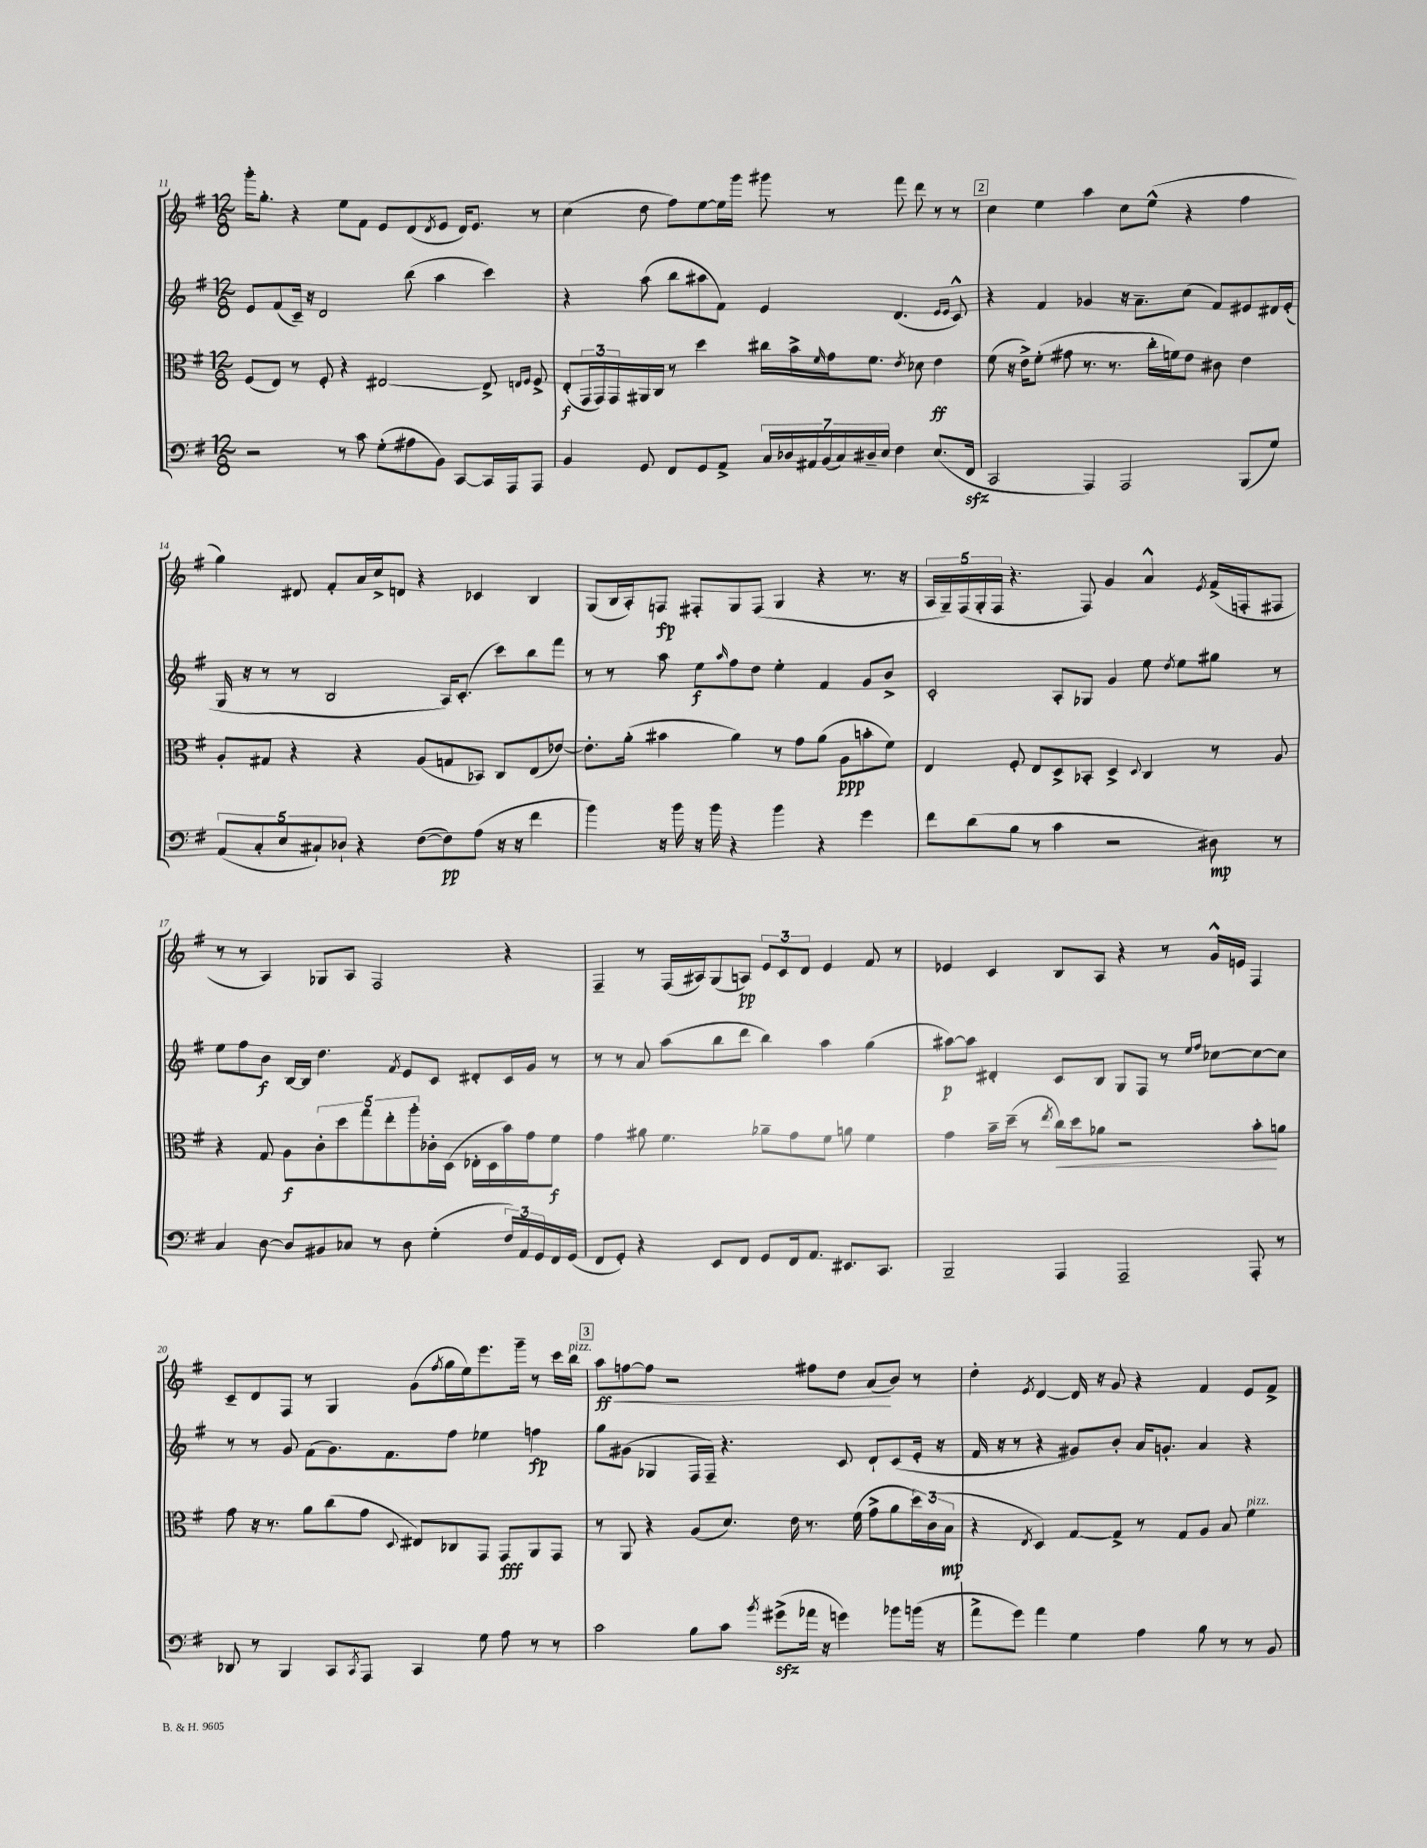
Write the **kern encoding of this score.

**kern	**kern	**kern	**kern
*staff4	*staff3	*staff2	*staff1
*clefF4	*clefC3	*clefG2	*clefG2
*k[f#]	*k[f#]	*k[f#]	*k[f#]
*M12/8	*M12/8	*M12/8	*M12/8
2r	(8F#/L	8e/L	16ggg'\LK
.	.	.	8.gg'\J
.	8E/J)	(8f#/	.
.	8r	16c~/Jk)	4r
.	.	16r	.
.	8F#'/	2d/	.
8r	4r	.	8ee\L
8c\	.	.	8f#\J
(8G'\L	[2E#/	.	8e/L
8A#\	.	(8bb\	(8d/
.	.	.	8qd/
8BB\J)	.	4aa\	8e/J
[8CC/L	.	.	16d/LK)
.	.	.	8.e/J
16CC/]L	8E#^/]	4ccc\)	.
16AAA/J	.	.	.
.	16qqE/LL	.	.
.	16qqF#/JJ	.	.
8AAA/J	8F#^/	.	8r
=	=	=	=
4BB/	(8E'/L	4r	(4cc\
.	24GG/L	.	.
.	24GG/)	.	.
.	24GG/	.	.
8GG/	16AA#/	(8aa\	8dd\
.	16C/JJ	.	.
8FF#/L	8r	8bb\L	8ff#\L)
8GG/	4dd\	8aa#\	[8ee\
8AA^/J	.	8f#\J)	16ee\]L
.	.	.	16ggg\JJ
28C/LL	16cc#\LL	4e/	8ggg#\
28D-/	.	.	.
.	16b^\	.	.
28AA#/	.	.	.
(28BB/	.	.	.
.	16qqf#/	.	.
.	16g\J	.	8r
28C/)	.	.	.
28D#~/	.	.	.
.	8.f#\J	.	.
28E/JJ	.	.	.
4F#\	.	(4.d/	8fff#\
.	8qe/	.	.
.	8d-\	.	8ddd\
(8.E/L	4e\	.	8r
.	.	16qqe/LL	.
.	.	16qqe/JJ	.
.	.	8c^^/)	8r
16FF#/Jk	.	.	.
=	=	=	=
2CC/	(8f#\	4r	4cc\
.	16r	.	.
.	16e^\LK)	.	.
.	(8f#'\J	4f#/	4ee\
.	8g#\	.	.
4AAA/)	8.r	4g-/	4aa\
.	8.r	.	.
2AAA/	.	16r	8cc\L
.	.	8.a~\L	.
.	16cc'\LL	.	(8ee^^\J
.	16f\J)	.	.
.	8e\J	(8cc\J	4r
.	8c#\	8f#/L)	.
(8BBB/L	4e\	8e#/	4ff#\
8G/J)	.	16d#/L	.
.	.	(16e#'/JJ	.
=	=	=	=
(10AA/L	8A'/L	16G/	4gg\)
.	.	16r	.
10C'/	.	.	.
.	8G#/J	8r	.
10E/	.	.	.
.	4r	8r	8d#/
10C#`/)	.	.	.
.	.	2B/	8f#'/L
10D-`/J	.	.	.
4r	4r	.	16a/L
.	.	.	16cc^/J
.	.	.	8d/J
([8F#\L	(8A/L	.	4r
8F#\])	8G/	16A/LK)	.
.	.	(8.c'/J	.
(8A\J	8BB-/J)	.	4c-/
16r	8C/L	8ccc\L)	.
16r	.	.	.
4f#\	(8E/	8bb\	4B/
.	[8e-/J)	8fff#\J	.
=	=	=	=
4b\)	8.e-'\]L	8r	(8G/L
.	.	8r	16B/L
.	(16a'\Jk	.	16A'/J)
16r	4b#\	8aa\	8F/J
16b\	.	.	.
16r	.	8ee\L	8F#'/L
16b\	.	.	.
.	.	16qqaa/	.
4r	4a\)	8ff#\	8G/
.	.	8dd\J	(8F#/J
4b\	8r	4ee'\	4G/
.	8g\L	.	.
4r	(8a\J	4f#/	4r
.	8A\L	.	.
4g\	8b'\	8g/L	8.r
.	8f#\J)	8b^/J	.
.	.	.	16r
=	=	=	=
8f#\L	4E/	2c'/	20A/LL
.	.	.	20G~/)
.	.	.	(20F#/
(8d\	.	.	.
.	.	.	20G'/
.	.	.	20F#/JJ
8B\J	8F#'/	.	4.r
8r	8E/L	.	.
4c\	8D^/	8A'/L	.
.	8BB-'/J	8G-/J	8F#/)
2r	4D^/	4g/	4g/
.	8qqD/	.	.
.	4C/	8ee\	4a^^/
.	.	8qdd/	.
.	.	8ee\L	.
.	.	.	8qe/
8D#\)	8r	8gg#\J	(16f#^/LL
.	.	.	16F'/J
8r	8A/	8r	8F#/J
=	=	=	=
4C/	4r	8ee\L	8r
.	.	8ff#\	8r
[8D\	8G/	8b\J	4A/)
8D/]L	8A\L	[16B/LL	.
.	.	16B/]JJ	.
8BB#/	10c'\	4.dd\	8G-/L
.	10dd\	.	.
8C-/J	.	.	8A/J
.	10gg\	.	.
8r	.	.	2F#/
.	10ee'\	.	.
.	.	8qf#/	.
8D\	.	8e/L	.
.	10aa'\	.	.
(4G'\	16c-'\L	8c/J	.
.	(16D\JJ	.	.
.	16E-'\LL	8d#'/L	.
.	16D\	.	.
24F#/LL)	16b\)	16c/L	4r
24AA/	.	.	.
.	16g\J	16g/JJ	.
24GG/	.	.	.
16FF#/	8f#\J	8r	.
(16GG/JJ	.	.	.
=	=	=	=
8FF#/L	4g\	8r	4F#~/
8GG'/J)	.	8r	.
4r	8a#\	8a/	8r
.	4.f#\	(8aa\L	(16F#/LL
.	.	.	16A#/J)
8EE/L	.	8bb\	(8G/
8FF#/J	.	8ddd\J	8A/J)
8GG/L	8a-~\L	4bb\)	12e/L
.	.	.	12c/
16FF#/k	8g\	.	.
.	.	.	12d/J
8.AA/J	.	.	.
.	8f#\J	4aa\	4e/
8.EE#/L	8a\	.	.
.	4f#\	(4gg\	8f#/
8.CC/J	.	.	.
.	.	.	8r
=	=	=	=
2BBB~/	4g\	[8aa#\L)	4e-/
.	.	8aa#\]J	.
.	16b~\LL	4d#'/	4c/
.	(16dd~\JJ	.	.
.	8r	.	.
.	8qee/	.	.
4AAA/	16cc\LL)	8c/L	8B/L
.	16dd\J	.	.
.	8a-\J	8B/J	8A/J
2AAA~/	2r	8G/L	4r
.	.	8F#/J	.
.	.	8r	8r
.	.	16qqee/LL	.
.	.	16qqff#/JJ	.
.	.	[8cc-\L	16g^^/LL
.	.	.	16e/JJ
8AAA'/	8b'\L	8cc-\_	4F#/
8r	8a\J	8cc-\]J	.
=	=	=	=
8DD-/	8g\	8r	8c~/L
8r	16r	8r	8d/
.	8.r	.	.
4BBB/	.	8g/	8F#/J
.	8a\L	(8f#\L	8r
8CC/L	(8cc\	8.g\)	4G/
8qCC/	.	.	.
8AAA/J	8g\J	.	.
.	.	8.f#\	.
.	8qqD/	.	.
4CC/	8E#/L)	.	(8g\L
.	.	.	8qff#/
.	8C-/	8ff#\J	16gg\L
.	.	.	16ee\J)
8G\	8GG/J	4ee-\	8.eee\
8A\	8GG/L	.	.
.	.	.	16ggg~\Jk
8r	8AA/	4ff\	8r
8r	8GG/J	.	16ccc\LL
.	.	.	16bb\JJ
=	=	=	=
2c\	8r	8gg\L	8aa\L
.	8AA/	(8g#\J	[8ff\
.	4r	4G-/	8ff\]J
.	.	.	2r
8B\L	(8A/L	16F#/LL	.
.	.	16F#~/JJ)	.
8c\J	8.d/J)	4.r	.
8qb/	.	.	.
(8g#^\L	.	.	.
.	16e\	.	.
16a-\Jk	8.r	.	8ff#\L
16r	.	.	.
4g\)	.	8c/	8dd\J
.	(16f#\	.	.
.	8g^\L	8d`/L	(8a/L
8b-\L	8a\	(8c/	8b/J)
(16b\Jk	24dd\L)	16e'/Jk	8r
.	(24c\	.	.
16r	.	16r	.
.	24B\JJ	.	.
=	=	=	=
8a^\L	4r	16f#/	4dd'\
.	.	16r	.
8g\J)	.	8r	.
.	8qE/	.	8qe/
4a\	4D/)	4r	[4d/
4G\	[8G/L	8g#/L)	16d/]
.	.	.	16r
.	8G^/]J	8b'/J	8g/
4A\	8r	16a/LK	4r
.	.	8.g'/J	.
.	8G/L	.	.
8B\	8A/J	4a/	4f#/
8r	8B/	.	.
8r	4f#\	4r	8e/L
8BB/	.	.	8f#^/J
==	==	==	==
*-	*-	*-	*-
